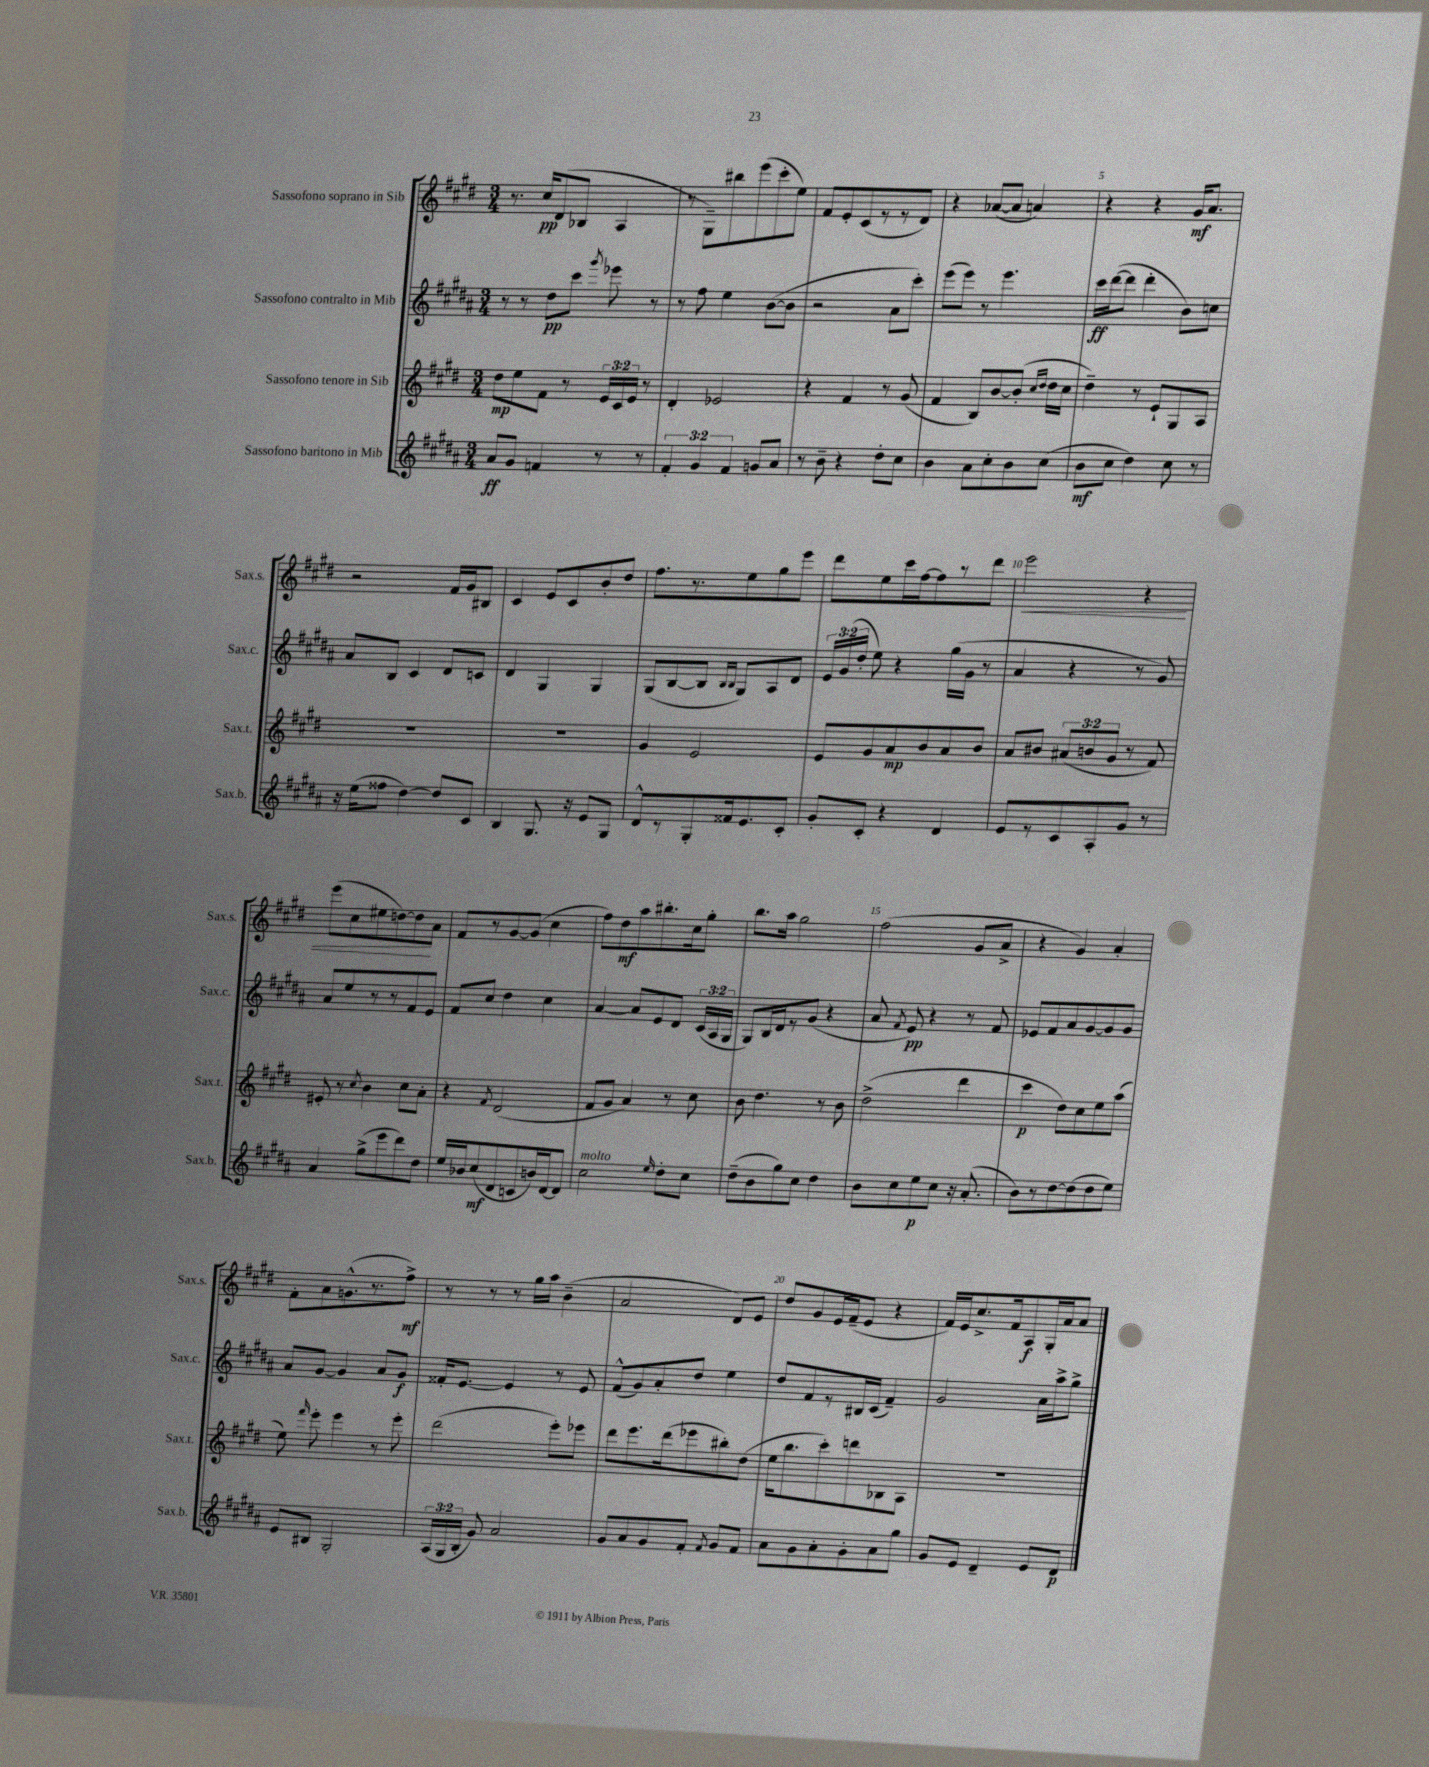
<<
\new StaffGroup <<
\new Staff = "s0" \with { instrumentName = "Sassofono soprano in Sib" shortInstrumentName = "Sax.s." } {
    \clef treble \key e \major \numericTimeSignature \time 3/4
    \autoBeamOff r8. cis''16[\pp dis'8( bes8] a4 |
    r8 gis8[--) bis''8 e'''8( cis'''8-. e''8]) |
    fis'8[ e'8-. cis'8( r8 r8 dis'8]) |
    r4 aes'8[~( aes'8] a'4) |
    r4 r4 gis'16[\mf a'8.] |
    r2 fis'16[ gis'16 bis8] |
    cis'4 e'8[ cis'8 b'8-. dis''8] |
    fis''8.[ r8. e''8 gis''8 e'''8] |
    dis'''8[ e''8 cis'''16 fis''16~ fis''8 r8 dis'''8] |
    e'''2\< r4 |
    e'''8[( cis''8 eis''8 d''8~) d''8\! a'8] |
    fis'8[ r8 gis'8~ gis'8]( cis''4 |
    fis''8[) dis''8\mf a''8 bis''8.-. cis''16 gis''8]-. |
    b''8.[ a''16] gis''2 |
    fis''2( gis'8[ a'8]-> |
    r4 gis'4) a'4-. |
    fis'8[-. a'8 g'8.-^( r8. fis''8]->\mf) |
    r8 r8 r8 gis''16[ a''16] b'4--( |
    a'2 dis'8[) e'8] |
    dis''8[ gis'8 e'16 fis'16--( e'8] r4 |
    fis'16[) e'16 cis''8.-> fis'16 a8\f gis16-. a'16 a'8] \bar "|." |
}
\new Staff = "s1" \with { instrumentName = "Sassofono contralto in Mib" shortInstrumentName = "Sax.c." } {
    \clef treble \key b \major \numericTimeSignature \time 3/4 \override Staff.TupletNumber.text = #tuplet-number::calc-fraction-text
    \autoBeamOff r8 r8 dis''8[\pp cis'''8] \acciaccatura { gis'''8 } ees'''8 r8 |
    r8 fis''8 e''4 b'8[~( b'8] |
    r2 ais'8[ cis'''8]-.) |
    e'''8[( e'''8]) r8 e'''4. |
    cis'''16[\ff dis'''16~( dis'''8] dis'''4-. b'8[) c''8] |
    ais'8[ b8] cis'4 dis'8[ c'8] |
    dis'4 gis4 gis4 |
    gis8[( b8~ b8] \grace { b16[ b16] } gis8[) ais8 dis'8] |
    \tuplet 3/2 { e'16[ gis'16( dis''16]-. } e''8) r4 gis''16[( gis'16] r8 |
    ais'4 r4 r8 gis'8) |
    ais'8[ e''8 r8 r8 fis'8 e'8] |
    fis'8[ cis''8] dis''4 cis''4 |
    ais'4~ ais'8[ e'8 dis'8] \tuplet 3/2 { cis'16[( ais16 gis16] } |
    gis8[) b16 dis'16 r8 gis'8]( r4 |
    ais'8 \acciaccatura { fis'8 } e'8\pp) r4 r8 fis'8 |
    ees'8[ fis'8 ais'8 gis'8~ gis'8 gis'8] |
    ais'8[ gis'8]~ gis'4 ais'8[ gis'8]\f |
    fisis'16[-. e'8.]~ e'4 r8 e'8 |
    fis'8[-^( gis'8) ais'8-. dis''8] e''4 |
    dis''8[ fis'8 r8 bis16 cis'16]( fis'4--) |
    gis'2 ais'16[ ais''16-> gis''8]-> \bar "|." |
}
\new Staff = "s2" \with { instrumentName = "Sassofono tenore in Sib" shortInstrumentName = "Sax.t." } {
    \clef treble \key e \major \numericTimeSignature \time 3/4 \override Staff.TupletNumber.text = #tuplet-number::calc-fraction-text
    \autoBeamOff dis''8[\mp e''8 fis'8] r8 \tuplet 3/2 { e'16[ cis'16 e'16] } r8 |
    dis'4-. ees'2 |
    r4 fis'4 r8 gis'8( |
    fis'4 b8[) b'8~ b'8]-.( \grace { cis''16[ dis''16] } dis''16[ cis''16] |
    dis''4--) r8 e'8[-! gis8 a8] |
    R2. |
    R2. |
    gis'4 e'2 |
    e'8[ gis'8 a'8\mp b'8 a'8 b'8] |
    a'8[ bis'8] \tuplet 3/2 { ais'8[( b'8 gis'8] } r8 fis'8) |
    eis'8-. r8 \acciaccatura { cis''8 } b'4 cis''8[ a'8]-. |
    r4 \acciaccatura { fis'8 } dis'2( |
    fis'8[ gis'8] a'4) r8 cis''8 |
    b'8 dis''4. r8 b'8 |
    dis''2->( dis'''4 |
    cis'''4\p dis''8[) cis''8 e''8 a''8]( |
    e''8) \grace { fis'''16 } e'''8-. e'''4 r8 e'''8-. |
    dis'''2( e'''8[-.) ees'''8] |
    dis'''8[ e'''8. dis'''16( ees'''8 bis''8-.) dis''8]( |
    e''16[ b''8. cis'''8-.) d'''8 bes8 a8] |
    R2. \bar "|." |
}
\new Staff = "s3" \with { instrumentName = "Sassofono baritono in Mib" shortInstrumentName = "Sax.b." } {
    \clef treble \key b \major \numericTimeSignature \time 3/4 \override Staff.TupletNumber.text = #tuplet-number::calc-fraction-text
    \autoBeamOff ais'8[\ff gis'8] f'4 r8 r8 |
    \tuplet 3/2 { fis'4-. gis'4 fis'4 } g'8[ ais'8] |
    r8 b'8-- r4 dis''8[-. cis''8] |
    b'4 ais'8[ cis''8-. b'8 cis''8]( |
    b'8[\mf cis''8] dis''4) cis''8 r8 |
    r16 e''16[( fisis''8] dis''4~) dis''8[ cis'8] |
    b4 gis8. r16 e'8[ gis8] |
    dis'8[-^ r8 gis8-. fisis'16 e'8. cis'8]-. |
    gis'8[-. cis'8]-. r4 dis'4 |
    e'8[ r8 cis'8 ais8-. gis'8] r8 |
    ais'4 gis''8[->( e'''8 dis'''8) dis''8] |
    e''16[ bes'16 cis''8\mf( dis'8 c'8 b'16) dis'16~ dis'8] |
    cis''2^\markup { \italic "molto" } \grace { e''16 } dis''8[-. cis''8] |
    dis''8[--( b'8 gis''8) cis''8] dis''4 |
    b'8[ cis''8 e''8\p cis''8] r16 ais'8.-.( |
    b'8[) r8 dis''8~ dis''8( dis''8 e''8]) |
    e'8[ bis8] gis2-. |
    \tuplet 3/2 { ais16[( gis16 b16]-. } gis'8) ais'2 |
    gis'8[ ais'8 gis'8 fis'8]-. \acciaccatura { fis'8 } gis'8[ fis'8] |
    ais'8[ gis'8 ais'8-. gis'8-. ais'8 gis''8] |
    gis'8[ e'8] dis'4-- e'8[ dis'8]\p \bar "|." |
}
>>
>>
\layout { \context { \Score \override BarNumber.break-visibility = ##(#f #t #t) barNumberVisibility = #(every-nth-bar-number-visible 5) } }
